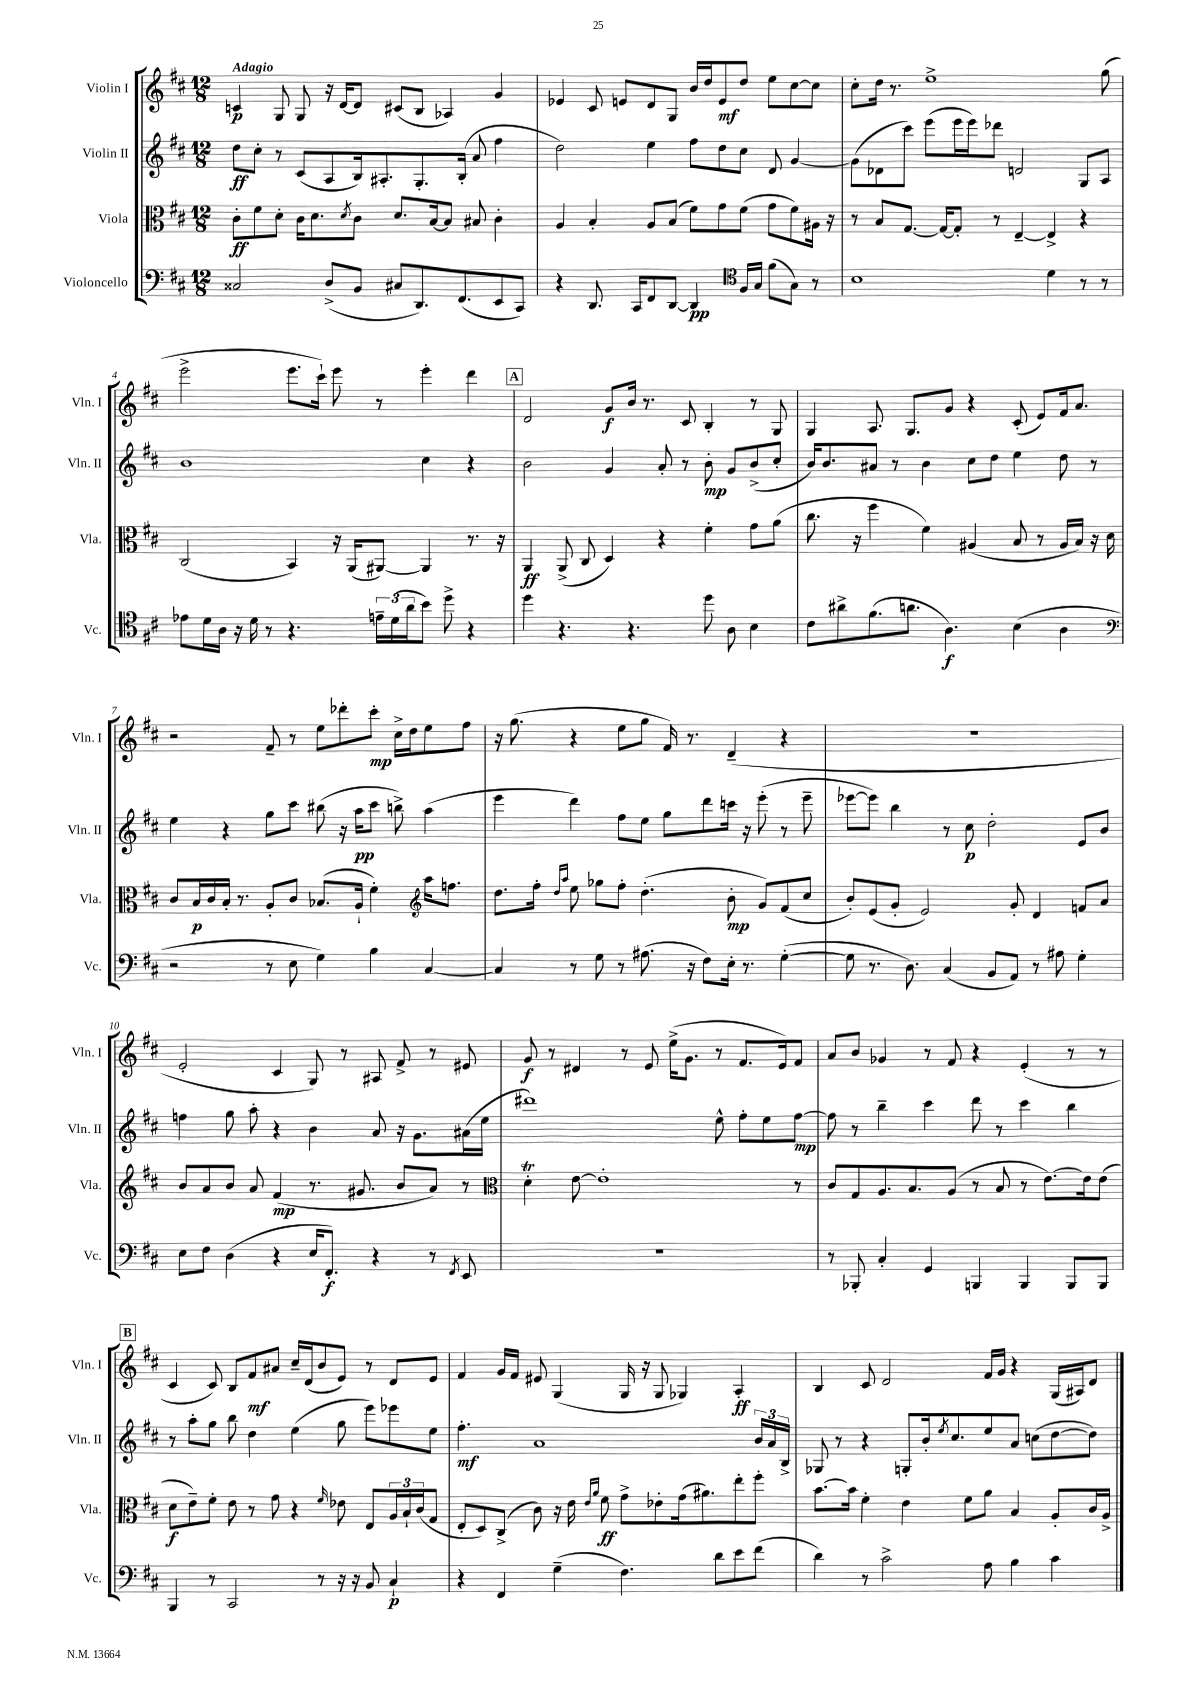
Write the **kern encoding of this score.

**kern	**kern	**kern	**kern
*staff4	*staff3	*staff2	*staff1
*clefF4	*clefC3	*clefG2	*clefG2
*k[f#c#]	*k[f#c#]	*k[f#c#]	*k[f#c#]
*M12/8	*M12/8	*M12/8	*M12/8
2C##	8c#'	8dd	4c
.	8f#	8cc#'	.
.	8d'	8r	8G
.	16c#	(8c#	8G
.	8.d	.	.
(8D^	.	8A	16r
.	.	.	[16d
.	8qd	.	.
8BB	8c#	16B)	8d]
.	.	8.A#'	.
8C#	8.d	.	(8c#
8.DD)	.	8.G'	8B
.	[16B	.	.
.	8B]	.	4A-)
(8.FF#	.	(16B'	.
.	8B#	8a	.
8EE	4c#'	4ff#	4g
8CC#)	.	.	.
=	=	=	=
4r	4A	2dd)	4e-
8.DD	4B'	.	8c#
.	.	.	8e
16CC#	.	.	.
8FF#	8A	4ee	8d
[8DD	(8B	.	8G
4DD]	8f#)	8ff#	16b
.	.	.	16dd
.	8g	8dd	8e
*clefC4	*	*	*
16F#	(8f#	8cc#	8dd
16G	.	.	.
(8f#	8g	8d	8ee
8G)	8f#)	[4g	[8cc#
8r	16A#	.	8cc#]
.	16r	.	.
=	=	=	=
1B	8r	(8g]	8cc#'
.	8B	8d-	16dd
.	.	.	8.r
.	[8.G	8ccc#)	.
.	.	(8eee	1ee^
.	16G_	.	.
.	8G']	16eee	.
.	.	16eee)	.
.	8r	8ddd-	.
.	[4E~	2d	.
4d	4E^]	.	.
8r	4r	8G	.
8r	.	8A	(8gg
=	=	=	=
8e-	(2C#	1b	2eee^
16d	.	.	.
16A	.	.	.
16r	.	.	.
16d	.	.	.
8r	.	.	.
4.r	4BB)	.	8.eee
.	.	.	16ccc#`)
.	16r	.	8eee
.	(16AA	.	.
24e~	[8AA#)	.	8r
(24d	.	.	.
24a	.	.	.
8b)	4AA#]	4cc#	4eee'
8dd^	.	.	.
4r	8.r	4r	4ddd
.	16r	.	.
=	=	=	=
4dd	4AA	2b	2d
4.r	(8AA^	.	.
.	8C#	.	.
.	4D)	4g	8g
4.r	.	.	16b
.	.	.	8.r
.	4r	8a'	.
.	.	8r	8c#
8dd	4f#'	8b'	4B'
8A	.	8g	.
4B	8g	(8b^	8r
.	(8a	8cc#'	8G
=	=	=	=
8c#	8.cc#	16b)	4G
.	.	8.b	.
8a#^	.	.	.
.	16r	.	.
(8.f#	4ff#	8a#	8.A
.	.	8r	.
8.a	.	.	8.G
.	4f#)	4b	.
4.A)	.	.	8g
.	(4A#	8cc#	4r
.	.	8dd	.
(4B	8B	4ee	(8c#'
.	8r	.	8e)
4A	16A#	8dd	16f#
.	16B)	.	8.a
.	16r	8r	.
.	16d	.	.
=	=	=	=
*clefF4	*	*	*
2r	8c#	4ee	2r
.	16B	.	.
.	16c#	.	.
.	16B'	4r	.
.	8.r	.	.
8r	8A'	8gg	8f#~
8E	8c#	8ccc#	8r
4G)	(8.B-	(8bb#	8ee
.	.	16r	8ddd-'
.	16A`	16aa	.
4B	4f#')	8ccc#	8ccc#'
.	.	8bb^)	16cc#^
.	.	.	16dd
*	*clefG2	*	*
[4C#	16aa	(4aa	8ee
.	8.ff	.	.
.	.	.	8ff#
=	=	=	=
4C#]	8.dd	4eee	16r
.	.	.	(8.gg
.	16ff#'	.	.
.	16qqdd	.	.
.	16qqaa	.	.
8r	8ee	4ddd)	4r
8G	8gg-	.	.
8r	8ff#'	8ff#	8ee
(8.A#	(4.dd'	8ee	8gg
.	.	8gg	16f#)
16r	.	.	8.r
8F#)	.	8ddd	.
16E'	8b'	16ccc	(4d~
8.r	.	16r	.
.	8g)	(8eee'	.
([4G'	(8f#	8r	4r
.	8cc#	8eee~	.
=	=	=	=
8G]	8b')	[8eee-	1.r
8.r	(8e	8eee-])	.
.	8g'	4bb	.
8.D)	.	.	.
.	2e)	.	.
(4C#	.	8r	.
.	.	8cc#	.
8BB	.	2dd'	.
8AA)	8g'	.	.
8r	4d	.	.
8A#	.	.	.
4G'	8f	8e	.
.	8a	8b	.
=	=	=	=
8E	8b	4ff	2e'
8F#	8a	.	.
(4D	8b	8gg	.
.	8a	8aa'	.
4r	(4f#	4r	4c#
16E	8.r	4b	8G)
8.FF#')	.	.	.
.	.	.	8r
.	8.g#	.	.
4r	.	8a	8A#
.	8b	16r	8f#^
.	.	8.g	.
8r	8a)	.	8r
8qFF#	.	.	.
8EE	8r	(16a#	8e#
.	.	16ee	.
=	=	=	=
*	*clefC3	*	*
1.r	4d'	1ddd#)	8g
.	.	.	8r
.	[8e	.	4d#
.	1e']	.	.
.	.	.	8r
.	.	.	8e
.	.	.	(16ee^
.	.	.	8.g
.	.	8ee^^	8r
.	.	8ff#'	8.f#
.	.	8ee	.
.	.	.	16e)
.	8r	[8ff#	8f#
=	=	=	=
8r	8c#	8ff#]	8a
8BBB-'	8G	8r	8b
4C#'	8.A	4bb~	4g-
.	8.B	.	.
4GG	.	4ccc#	8r
.	(8A	.	8f#
4BBB	8r	8ddd	4r
.	8B	8r	.
4BBB	8r	4ccc#	(4e'
.	[8.e)	.	.
8BBB	.	4bb	8r
.	16e]	.	.
8BBB	(8e	.	8r
=	=	=	=
4BBB	8d	8r	4c#
.	8e~)	8aa'	.
8r	8f#'	8gg	8c#)
2CC#	8e	8bb	8B
.	8r	4dd	8f#
.	8g	.	8a#
.	4r	(4ee	16cc#~
.	.	.	(16d
8r	.	.	8b
.	16qqf#	.	.
16r	8e-	8gg	8e)
16r	.	.	.
8BB	8E	8eee)	8r
4C#`	24A	8eee-	8d
.	24B`	.	.
.	(24c#	.	.
.	8G	8ee	8e
=	=	=	=
4r	8E'	4.ff#'	4f#
.	8D)	.	.
4FF#	(8C#^	.	16g
.	.	.	16f#
.	8c#)	1a	8e#
(4G~	16r	.	(4G
.	16e	.	.
.	16qqe	.	.
.	16qqa	.	.
.	8f#	.	.
4.F#)	8g^	.	16G
.	.	.	16r
.	8e-'	.	8G
.	(16g	.	4G-)
.	8.a#)	.	.
8d	.	.	.
8e	8ee'	.	4A'
(8f#	8ff#'	24b	.
.	.	24a	.
.	.	24B^	.
=	=	=	=
4d)	[8.b	8G-	4B
.	.	8r	.
.	16b]	.	.
8r	4f#'	4r	8c#
2c#^	.	.	2d
.	4e	8G'	.
.	.	16b'	.
.	.	8qee	.
.	.	8.cc#	.
.	8f#	.	.
8A	8a	8ee	16f#
.	.	.	16g
4B	4B	8a	4r
.	.	(8cc	.
4c#	8A'	[8dd	(16G
.	.	.	16A#)
.	16c#	8dd])	8d
.	16A^	.	.
==	==	==	==
*-	*-	*-	*-
